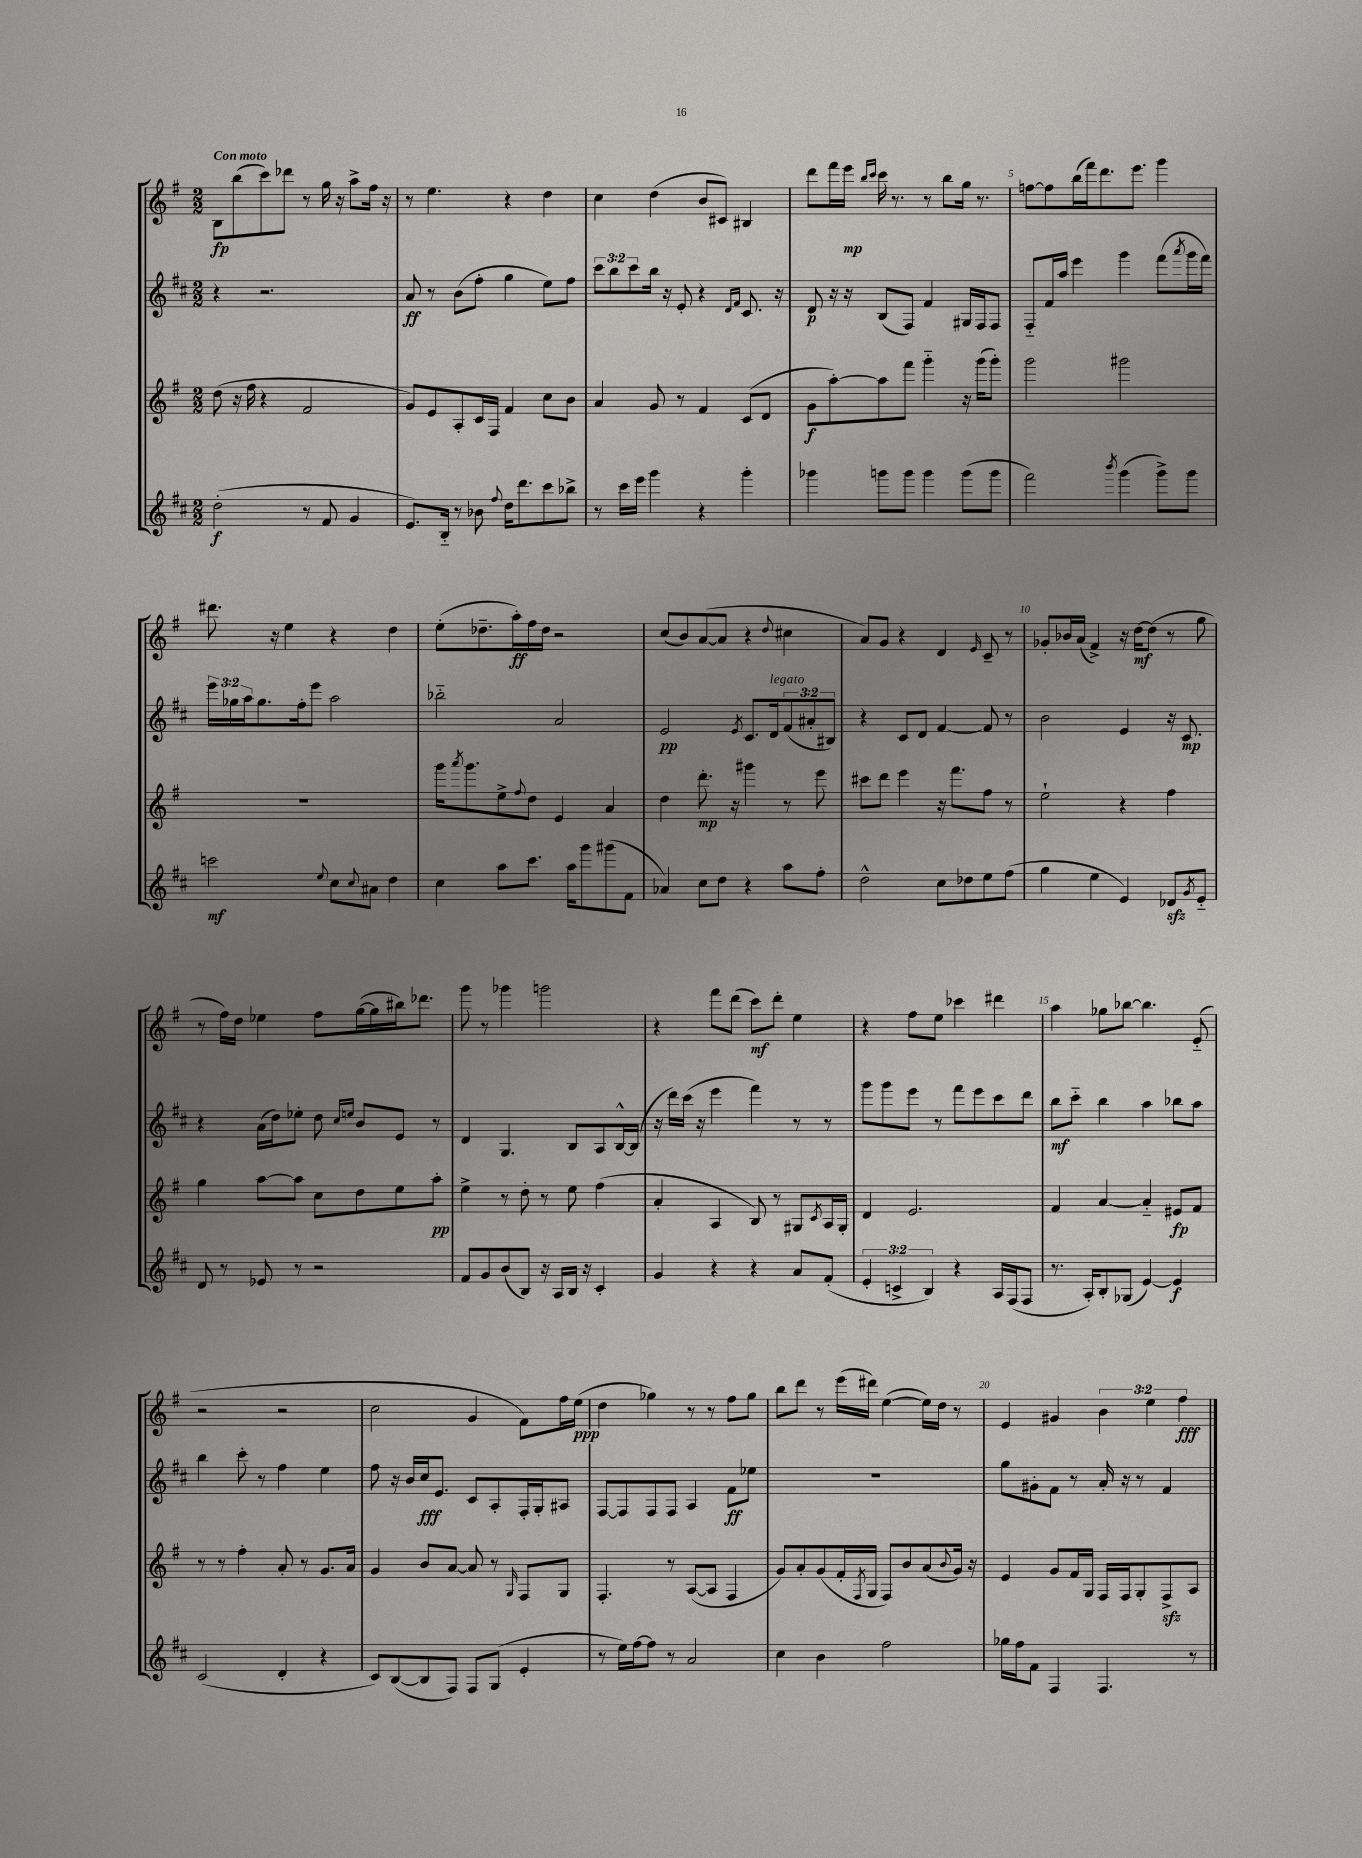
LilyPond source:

<<
\new StaffGroup <<
\new Staff = "s0" {
    \clef treble \key g \major \numericTimeSignature \time 2/2 \override Staff.TupletNumber.text = #tuplet-number::calc-fraction-text \tempo "Con moto"
    b8\fp b''8( c'''8) des'''8 r8 g''16 r16 a''8-> fis''16 r16 |
    r8 e''4. r4 d''4 |
    c''4 d''4( b'8 cis'8) bis4 |
    d'''8 fis'''16 e'''16\mp \grace { b''16 c'''16 } c'''16 r8. r8 b''8 g''16 r8. |
    f''8~ f''8 b''16( fis'''16) d'''8. e'''8. g'''4 |
    dis'''8. r16 e''4 r4 d''4 |
    e''8-.( des''8.-- a''16-.\ff) fis''16 des''16 r2 |
    c''8( b'8) a'8~( a'8 r4 \appoggiatura { d''8 } cis''4 |
    a'8) g'8 r4 d'4 \grace { e'16 } c'8-- r8 |
    ges'8-. bes'16 a'16( fis'4->) r16 d''16~\mf d''8( r8 g''8 |
    r8 fis''16) d''16 ees''4 fis''8 g''16~( g''16 bis''16) des'''8. |
    g'''8 r8 ges'''4 g'''2 |
    r4 fis'''8 d'''8( c'''8\mf) d'''8-. e''4 |
    r4 fis''8 e''8 ces'''4 dis'''4 |
    a''4 ges''8 bes''8~ bes''4. e'8-_( |
    r2 r2 |
    c''2 g'4 fis'8) fis''16 e''16\ppp( |
    d''4 ges''4) r8 r8 fis''8 ges''8 |
    b''8 d'''8 r8 e'''16( dis'''16) e''4~( e''16) d''16 r8 |
    e'4 gis'4 \tuplet 3/2 { b'4 e''4 fis''4\fff } \bar "|." |
}
\new Staff = "s1" {
    \clef treble \key d \major \numericTimeSignature \time 2/2 \override Staff.TupletNumber.text = #tuplet-number::calc-fraction-text
    r4 r2. |
    a'8\ff r8 b'8( fis''8-. g''4 e''8) fis''8 |
    \tuplet 3/2 { cis'''8 b''8 cis'''8 } b''16 r16 e'8-. r4 \grace { d'16 fis'16 } cis'8. r16 |
    d'8\p r16 r16 b8( fis8) fis'4 gis16 fis16 fis8 |
    fis8-_ fis'16 a''16 e'''4 g'''4 fis'''8( \acciaccatura { a'''8 } g'''16 fis'''16) |
    \tuplet 3/2 { e'''16 ges''16 a''16 } ges''8. fis''16-. e'''8 a''2 |
    bes''2-_ a'2 |
    e'2\pp \acciaccatura { e'8 } cis'8. d'16^\markup { \italic "legato" } \tuplet 3/2 { fis'8( ais'8-. bis8) } |
    r4 cis'8 d'8 fis'4~ fis'8 r8 |
    b'2 e'4 r16 cis'8.\mp |
    r4 a'16( d''16) ees''8-. d''8 \grace { cis''16 e''16 } b'8 e'8 r8 |
    d'4 g4. b8 a8 b16~-^ b16( |
    r16 d'''16) cis'''16( r16 e'''4 fis'''4) r8 r8 |
    g'''8 g'''8 e'''8 r8 fis'''8 e'''8 cis'''8 d'''8 |
    b''8\mf cis'''8-_ b''4 a''4 bes''8 a''8 |
    b''4 cis'''8-. r8 fis''4 e''4 |
    fis''8 r16 b'16 cis''16\fff e'8. cis'8 a8-. fis16-. g16-. ais8 |
    fis8~ fis8 fis8 fis8 a4 fis'8\ff ees''8 |
    R1 |
    g''8 gis'8-. fis'8 r8 a'16-. r16 r8 fis'4 \bar "|." |
}
\new Staff = "s2" {
    \clef treble \key g \major \numericTimeSignature \time 2/2
    d''8( r16 fis''16 r4 fis'2 |
    g'8) e'8 a8-. c'16 fis16 fis'4 c''8 b'8 |
    a'4 g'8 r8 fis'4 c'8( d'8 |
    g'8\f a''8~-.) a''8 fis'''8 g'''4-_ r16 g'''16( g'''8-.) |
    g'''2 gis'''2 |
    R1 |
    g'''16 \acciaccatura { a'''8 } g'''8. e''8-> \appoggiatura { fis''8 } d''8 e'4 a'4 |
    d''4 d'''8.-.\mp r16 gis'''4 r8 e'''8 |
    cis'''8 d'''8 e'''4 r16 fis'''8. fis''8 r8 |
    e''2-! r4 fis''4 |
    g''4 a''8~ a''8 c''8 d''8 e''8 a''8-.\pp |
    e''4-> r8 d''8-. r8 e''8 fis''4( |
    a'4-. a4 b8) r8 gis8 \acciaccatura { c'8 } a16 gis16-. |
    d'4 e'2. |
    fis'4 a'4~ a'4-_ eis'8\fp fis'8 |
    r8 r8 fis''4-. a'8-. r8 g'8. a'16 |
    g'4 b'8 a'8~ a'8 r8 \grace { g16 } fis8 g8 |
    fis4.-. r8 a8~( a8 fis4 |
    g'8) a'8-. g'8( fis'16-. \acciaccatura { fis8 } g16 fis8) b'8 a'8( \appoggiatura { b'8 } g'16) r16 |
    e'4 g'8 fis'16 g16 fis16 fis16 g8-. fis8->\sfz a8 \bar "|." |
}
\new Staff = "s3" {
    \clef treble \key d \major \numericTimeSignature \time 2/2 \override Staff.TupletNumber.text = #tuplet-number::calc-fraction-text
    d''2-.\f( r8 fis'8 g'4 |
    e'8.) b16-_ r8 bes'8 \appoggiatura { fis''8 } d''16 d'''8. cis'''8 bes''8-> |
    r8 cis'''16 e'''16 g'''4 r4 g'''4-. |
    ges'''4 g'''8 g'''8 g'''4 g'''8( g'''8 |
    fis'''2) \acciaccatura { b'''8 } g'''4( g'''8->) g'''8 |
    c'''2\mf \appoggiatura { e''8 } cis''8 \appoggiatura { cis''8 } ais'8 d''4 |
    cis''4 a''8 cis'''8. a''16 g'''8 gis'''8( fis'8 |
    aes'4) cis''8 d''8 r4 a''8 fis''8-. |
    d''2-^ cis''8 des''8 e''8 fis''8( |
    g''4 e''4 e'4) des'8\sfz \acciaccatura { g'8 } e'8-_ |
    d'8 r8 ees'8 r8 r2 |
    fis'8 g'8 b'8( b8) r16 a16 b16 r16 cis'4-. |
    g'4 r4 r4 a'8 fis'8-.( |
    \tuplet 3/2 { e'4-. c'4-> b4) } r4 a16 fis16( fis8 |
    r8. a16-.) b8-. ges8( e'4~) e'4\f |
    cis'2( d'4-. r4 |
    cis'8) b8~( b8 fis8) fis8 g8( e'4-. |
    r8 e''16) fis''16~ fis''8 r8 a'2 |
    cis''4 b'4 fis''2 |
    ges''16 fis''16 fis'8 fis4 fis4. r8 \bar "|." |
}
>>
>>
\layout { \context { \Score \override BarNumber.break-visibility = ##(#f #t #t) barNumberVisibility = #(every-nth-bar-number-visible 5) } }
